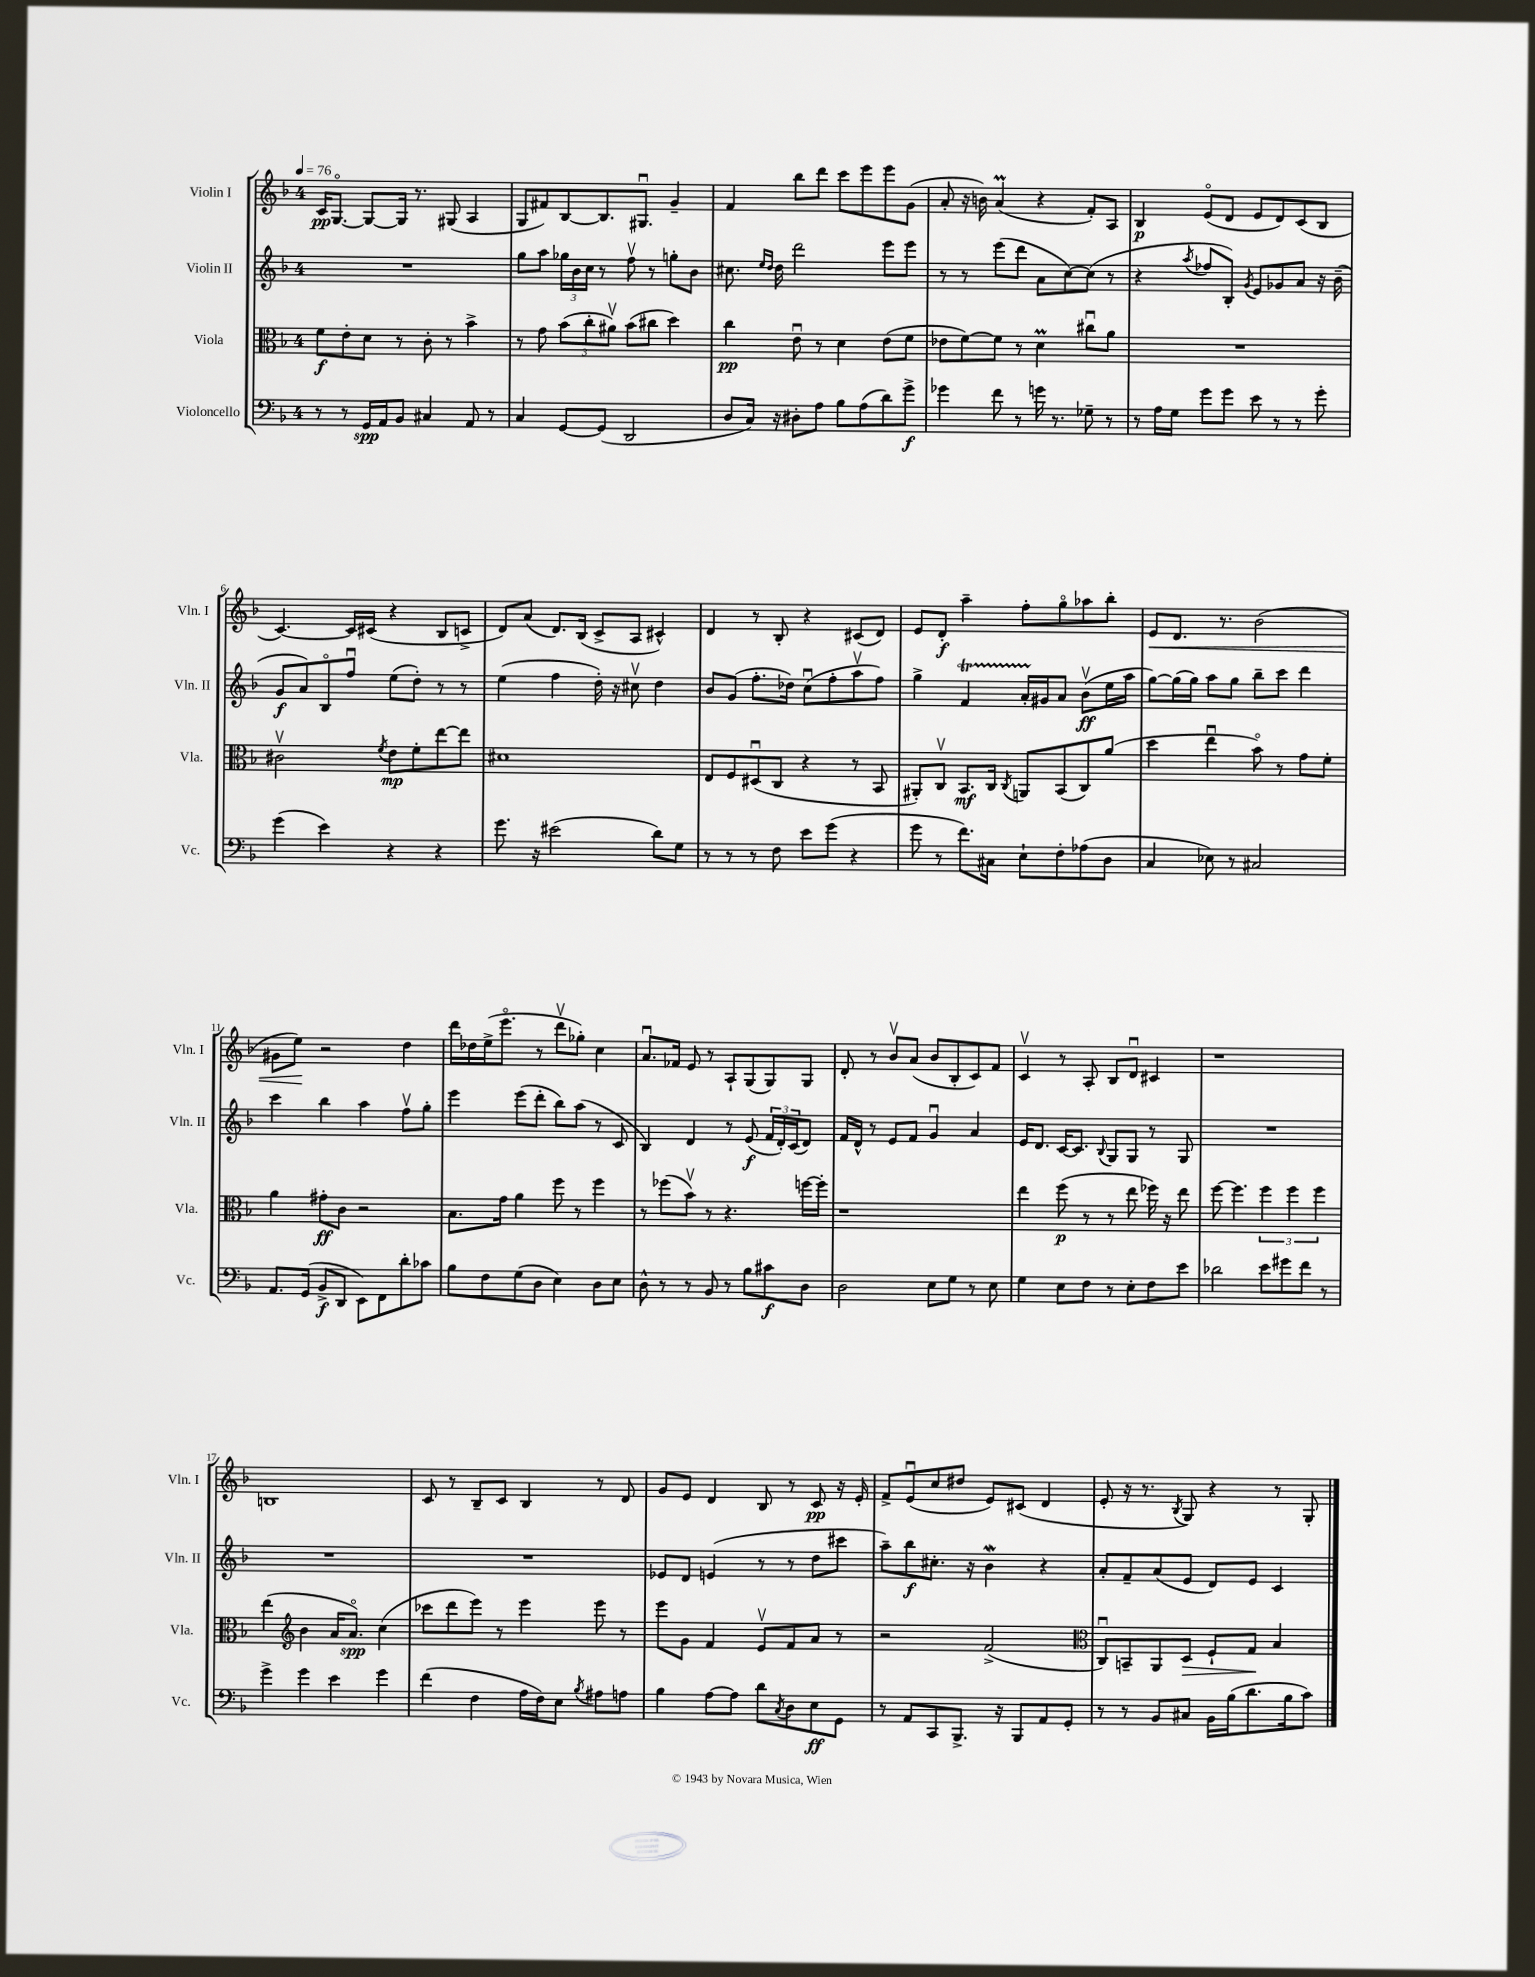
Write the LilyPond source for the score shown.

<<
\new StaffGroup <<
\new Staff = "s0" \with { instrumentName = "Violin I" shortInstrumentName = "Vln. I" } {
    \clef treble \key f \major \once \override Staff.TimeSignature.style = #'single-digit \time 4/4 \tempo 4 = 76
    c'16\pp g8.~\flageolet g8~ g16 r8. gis8( a4 |
    g8 fis'8) bes8~ bes8. gis8.\downbow g'4-- |
    f'4 bes''8 d'''8 c'''8 e'''8 e'''8 g'8( |
    a'8-. r16 b'16) a'4\prall( r4 f'8-.) a8 |
    bes4\p e'8\flageolet( d'8 e'8 d'8) c'8( bes8 |
    c'4.~) c'16 cis'16( r4 bes8 c'8-> |
    d'8) a'8( d'8.) bes16( c'8-> a8 cis'4-^) |
    d'4 r8 bes8-. r4 cis'8( d'8) |
    e'8 d'8-.\f a''4-- f''8-. g''8\flageolet aes''8 bes''8-. |
    e'8\< d'8. r8. bes'2( |
    gis'8 e''8\!) r2 d''4 |
    d'''16 des''16 e''16->( e'''8.\flageolet r8 d'''8\upbow ges''8-.) c''4 |
    a'8.\downbow fes'16 e'8 r8 a8-! g8( g8) g8 |
    d'8-. r8 bes'8\upbow a'8( bes'8 bes8-. c'8) f'8 |
    c'4\upbow r8 a8-. bes8 d'8\downbow cis'4 |
    r1 |
    b1 |
    c'8 r8 bes8-- c'8 bes4 r8 d'8 |
    g'8 e'8 d'4 bes8 r8 c'8\pp r16 e'16-. |
    f'8-> e'8\downbow( c''8 dis''8 e'8) cis'8( d'4 |
    e'8-. r16 r8. \acciaccatura { bes8 } g8) r4 r8 g8-. \bar "|." |
}
\new Staff = "s1" \with { instrumentName = "Violin II" shortInstrumentName = "Vln. II" } {
    \clef treble \key f \major \once \override Staff.TimeSignature.style = #'single-digit \time 4/4
    R1 |
    g''8 a''8 \tuplet 3/2 { ges''16 bes'16 c''16 } r8 f''8\upbow r8 g''8-. bes'8 |
    cis''8. \grace { e''16 d''16 } d''16 d'''2 e'''8 e'''8 |
    r8 r8 e'''8( d'''8 a'8 c''8~) c''8( r8 |
    r4 \acciaccatura { a''8 } fes''8 bes8-.) \acciaccatura { g'8 } e'8 ges'8 a'8 r16 bes'16--( |
    g'8\f a'8) bes8\flageolet f''8\downbow e''8( d''8-.) r8 r8 |
    e''4( f''4 d''16-.) r16 cis''8\upbow d''4 |
    bes'8 g'8( f''8.-. des''16) c''8\downbow( f''8-. a''8\upbow f''8) |
    g''4-> f'4\startTrillSpan a'16-. gis'16\stopTrillSpan a'8 bes'8\upbow\ff( e''16 a''16 |
    g''8~) g''16( g''16) a''8 g''8 bes''8-- c'''8 d'''4 |
    c'''4 bes''4 a''4 f''8\upbow g''8-. |
    e'''4 e'''8( d'''8-. bes''8) a''8( r8 c'8 |
    bes4) d'4 r8 e'8\f( \tuplet 3/2 { f'16 d'16-.) c'16( } d'8) |
    f'16 d'16-^ r8 e'8 f'8 g'4\downbow a'4 |
    e'16 d'8. c'16~ c'8. \appoggiatura { bes8 } g8 g8 r8 g8 |
    R1 |
    R1 |
    R1 |
    ees'8 d'8 e'4( r8 r8 d''8 cis'''8 |
    a''8--) bes''8\f cis''8.-. r16 bes'4\mordent r4 |
    a'8-. f'8-- a'8( e'8 d'8) e'8 c'4 \bar "|." |
}
\new Staff = "s2" \with { instrumentName = "Viola" shortInstrumentName = "Vla." } {
    \clef alto \key f \major \once \override Staff.TimeSignature.style = #'single-digit \time 4/4
    f'8\f e'8-. d'8 r8 c'8-. r8 bes'4-> |
    r8 g'8 \tuplet 3/2 { bes'8( c''8-. ais'8\upbow) } bes'8( cis''8 d''4) |
    c''4\pp e'8\downbow r8 d'4 e'8( f'8 |
    ees'8 f'8~) f'8 r8 d'4\prall cis''8\downbow a'8 |
    R1 |
    cis'2\upbow \acciaccatura { f'8 } e'8\mp f'8-. e''8~ e''8 |
    dis'1 |
    e8 f8 dis8\downbow( c8 r4 r8 bes,8 |
    ais,8-.) c8\upbow bes,8.\mf c16 \acciaccatura { c8 } a,8 bes,8( c8) a'8( |
    d''4 e''4\downbow bes'8\flageolet) r8 g'8 f'8-. |
    a'4 gis'8-.\ff c'8 r2 |
    bes8. g'16 a'4 f''8 r8 f''4 |
    r8 fes''8( bes'8\upbow) r8 r4. f''16~ f''16-. |
    r1 |
    e''4 f''8\p( r8 r8 e''8 fes''16) r16 e''8 |
    f''8~ f''4. \tuplet 3/2 { f''4 f''4 f''4 } |
    e''4( \clef treble bes'4 a'16 a'8.\flageolet\spp) c''4( |
    ces'''8 d'''8 e'''8) r8 e'''4 e'''8 r8 |
    e'''8 g'8 f'4 e'8\upbow f'8 a'8 r8 |
    r2 f'2->( |
    \clef alto c8\downbow) b,8-- a,8 d8\> f8-! g8\! bes4 \bar "|." |
}
\new Staff = "s3" \with { instrumentName = "Violoncello" shortInstrumentName = "Vc." } {
    \clef bass \key f \major \once \override Staff.TimeSignature.style = #'single-digit \time 4/4
    r8 r8 g,16\spp a,16 bes,8 cis4 a,8 r8 |
    c4 g,8~ g,8( d,2 |
    d8 c16) r16 dis8-. a8 bes8 a8( d'8) g'8->\f |
    ges'4 f'8 r8 g'16 r8. ges8-- r8 |
    r8 a16 g16 g'8 g'8 e'8 r8 r8 g'8-. |
    g'4( e'4) r4 r4 |
    g'8. r16 eis'2( d'8) g8 |
    r8 r8 r8 f8 e'8 g'8( r4 |
    g'8 r8 f'8.) cis16 e8-! f8-. aes8( d8 |
    c4 ees8) r8 cis2 |
    a,8. g,16( bes,8->\f d,8 e,8) f,8 d'8-. ces'8 |
    bes8 f8 g8( d8 e4) d8 e8 |
    d8-^ r8 r8 bes,8 r8 bes8 cis'8\f d8 |
    d2 e8 g8 r8 e8 |
    g4 e8 f8 r8 e8-. f8 e'8 |
    des'2 e'8 gis'8 f'8 r8 |
    g'4-> g'4 e'4 g'4 |
    f'4( f4 a16 f16) e8 \acciaccatura { bes8 } ais8 a8 |
    bes4 a8~ a8 d'8 \acciaccatura { c8 } d8 e8\ff g,8 |
    r8 a,8 c,8 bes,,8.-> r16 bes,,8 a,8 g,8-. |
    r8 r8 bes,8 cis8 bes,16 bes16( d'8. bes16 c'8) \bar "|." |
}
>>
>>
